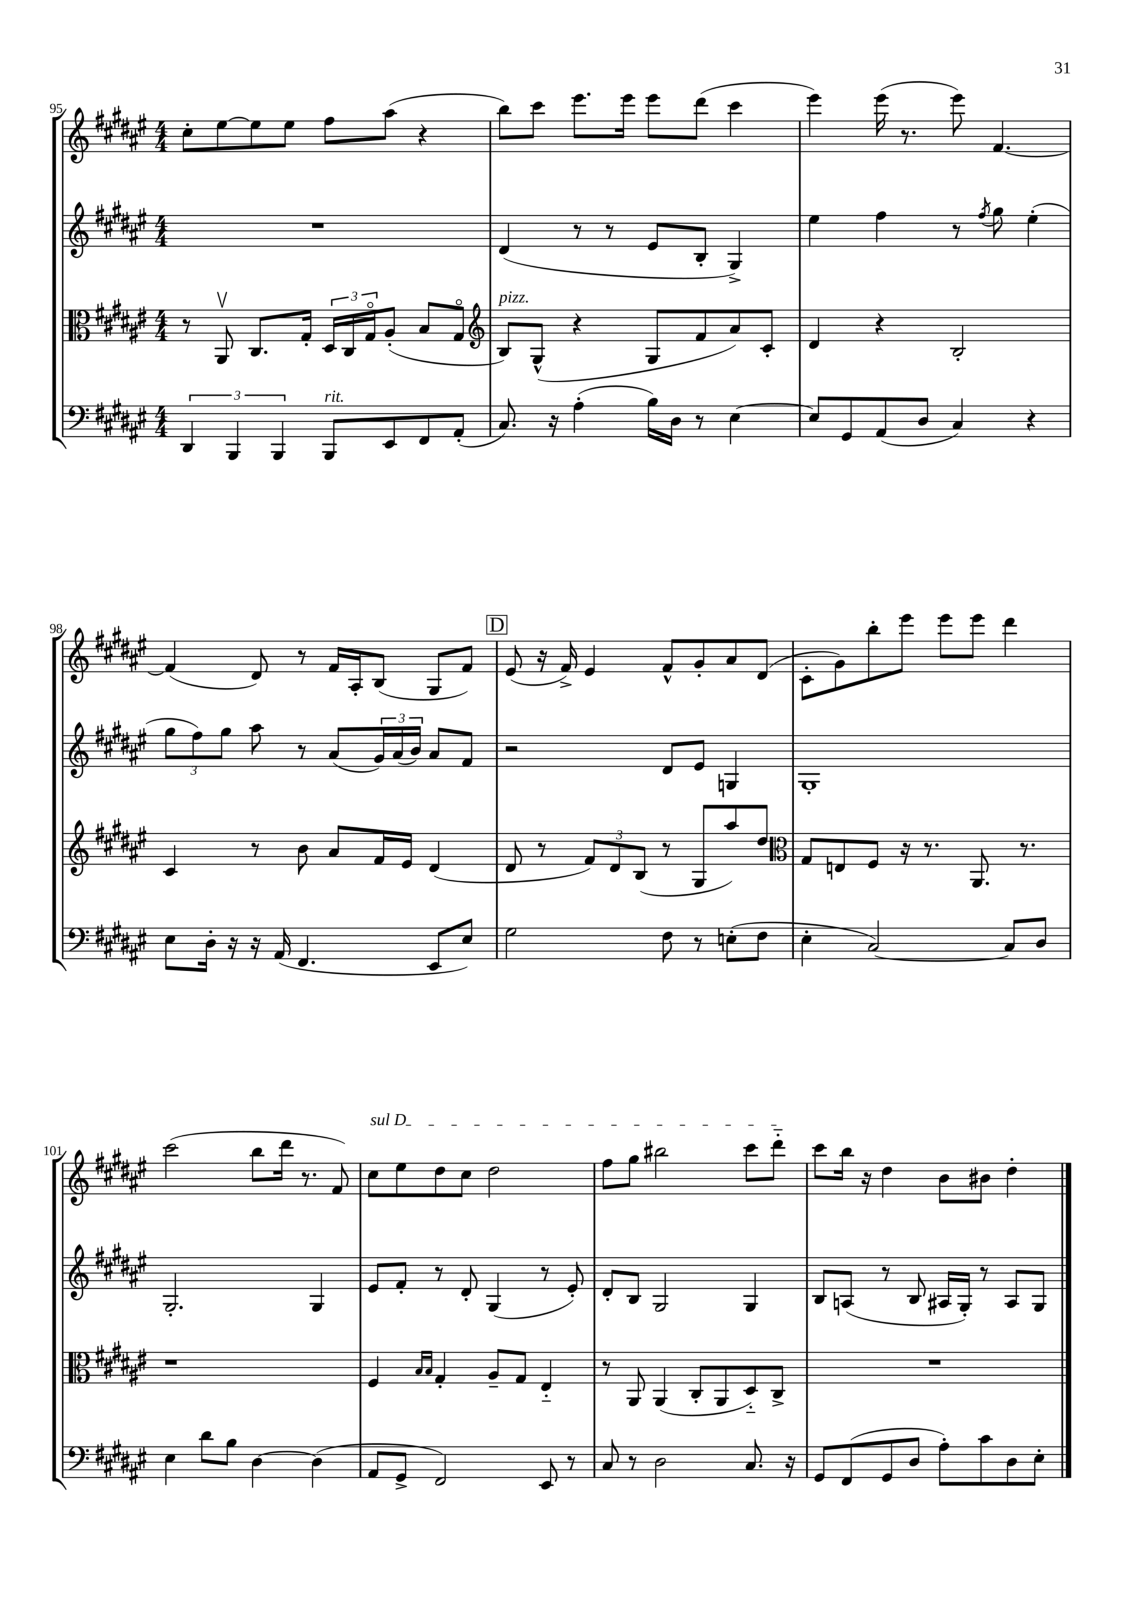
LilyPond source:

<<
\new StaffGroup <<
\new Staff = "s0" {
    \clef treble \key fis \major \numericTimeSignature \time 4/4
    cis''8-. eis''8~ eis''8 eis''8 fis''8 ais''8( r4 |
    b''8) cis'''8 eis'''8. eis'''16 eis'''8 dis'''8( cis'''4 |
    eis'''4) eis'''16( r8. eis'''8) fis'4.~ |
    fis'4( dis'8) r8 fis'16 ais16-. b8( gis8 fis'8) |
    \mark \markup { \box "D" } eis'8( r16 fis'16->) eis'4 fis'8-^ gis'8-. ais'8 dis'8( |
    cis'8-. gis'8) b''8-. eis'''8 eis'''8 eis'''8 dis'''4 |
    cis'''2( b''8 dis'''16 r8. fis'8) |
    \once \override TextSpanner.bound-details.left.text = \markup { \italic "sul D" } cis''8\startTextSpan eis''8 dis''8 cis''8 dis''2 |
    fis''8 gis''8 bis''2 cis'''8 dis'''8-_\stopTextSpan |
    cis'''8 b''16 r16 dis''4 b'8 bis'8 dis''4-. \bar "|." |
}
\new Staff = "s1" {
    \clef treble \key fis \major \numericTimeSignature \time 4/4
    R1 |
    dis'4( r8 r8 eis'8 b8-. gis4->) |
    eis''4 fis''4 r8 \acciaccatura { fis''8 } gis''8 eis''4-.( |
    \tuplet 3/2 { gis''8 fis''8) gis''8 } ais''8 r8 ais'8( \tuplet 3/2 { gis'16) ais'16( b'16) } ais'8 fis'8 |
    \mark \markup { \box "D" } r2 dis'8 eis'8 g4 |
    gis1-. |
    gis2.-. gis4 |
    eis'8 fis'8-. r8 dis'8-. gis4( r8 eis'8-.) |
    dis'8-. b8 gis2 gis4 |
    b8 a8( r8 b8 ais16 gis16-.) r8 ais8 gis8 \bar "|." |
}
\new Staff = "s2" {
    \clef alto \key fis \major \numericTimeSignature \time 4/4
    r8 ais,8\upbow cis8. gis16-. \tuplet 3/2 { dis16 cis16 gis16\flageolet } ais8-.( b8 gis8\flageolet |
    \clef treble b8^\markup { \italic "pizz." }) gis8-^( r4 gis8 fis'8 ais'8) cis'8-. |
    dis'4 r4 b2-. |
    cis'4 r8 b'8 ais'8 fis'16 eis'16 dis'4( |
    \mark \markup { \box "D" } dis'8 r8 \tuplet 3/2 { fis'8) dis'8 b8( } r8 gis8 ais''8) dis''8 |
    \clef alto gis8 e8 fis8 r16 r8. ais,8. r8. |
    r1 |
    fis4 \grace { b16 b16 } gis4-. ais8-- gis8 eis4-_ |
    r8 ais,8 ais,4( cis8-. ais,8 dis8-_) cis8-> |
    R1 \bar "|." |
}
\new Staff = "s3" {
    \clef bass \key fis \major \numericTimeSignature \time 4/4
    \tuplet 3/2 { dis,4 b,,4 b,,4 } b,,8^\markup { \italic "rit." } eis,8 fis,8 ais,8-.( |
    cis8.) r16 ais4-.( b16) dis16 r8 eis4~ |
    eis8 gis,8 ais,8( dis8 cis4) r4 |
    eis8 dis16-. r16 r16 ais,16( fis,4. eis,8 eis8) |
    \mark \markup { \box "D" } gis2 fis8 r8 e8-.( fis8 |
    eis4-. cis2~) cis8 dis8 |
    eis4 dis'8 b8 dis4~ dis4( |
    ais,8 gis,8-> fis,2) eis,8 r8 |
    cis8 r8 dis2 cis8. r16 |
    gis,8 fis,8( gis,8 dis8 ais8-.) cis'8 dis8 eis8-. \bar "|." |
}
>>
>>
\layout { \context { \Score currentBarNumber = #95 } }
